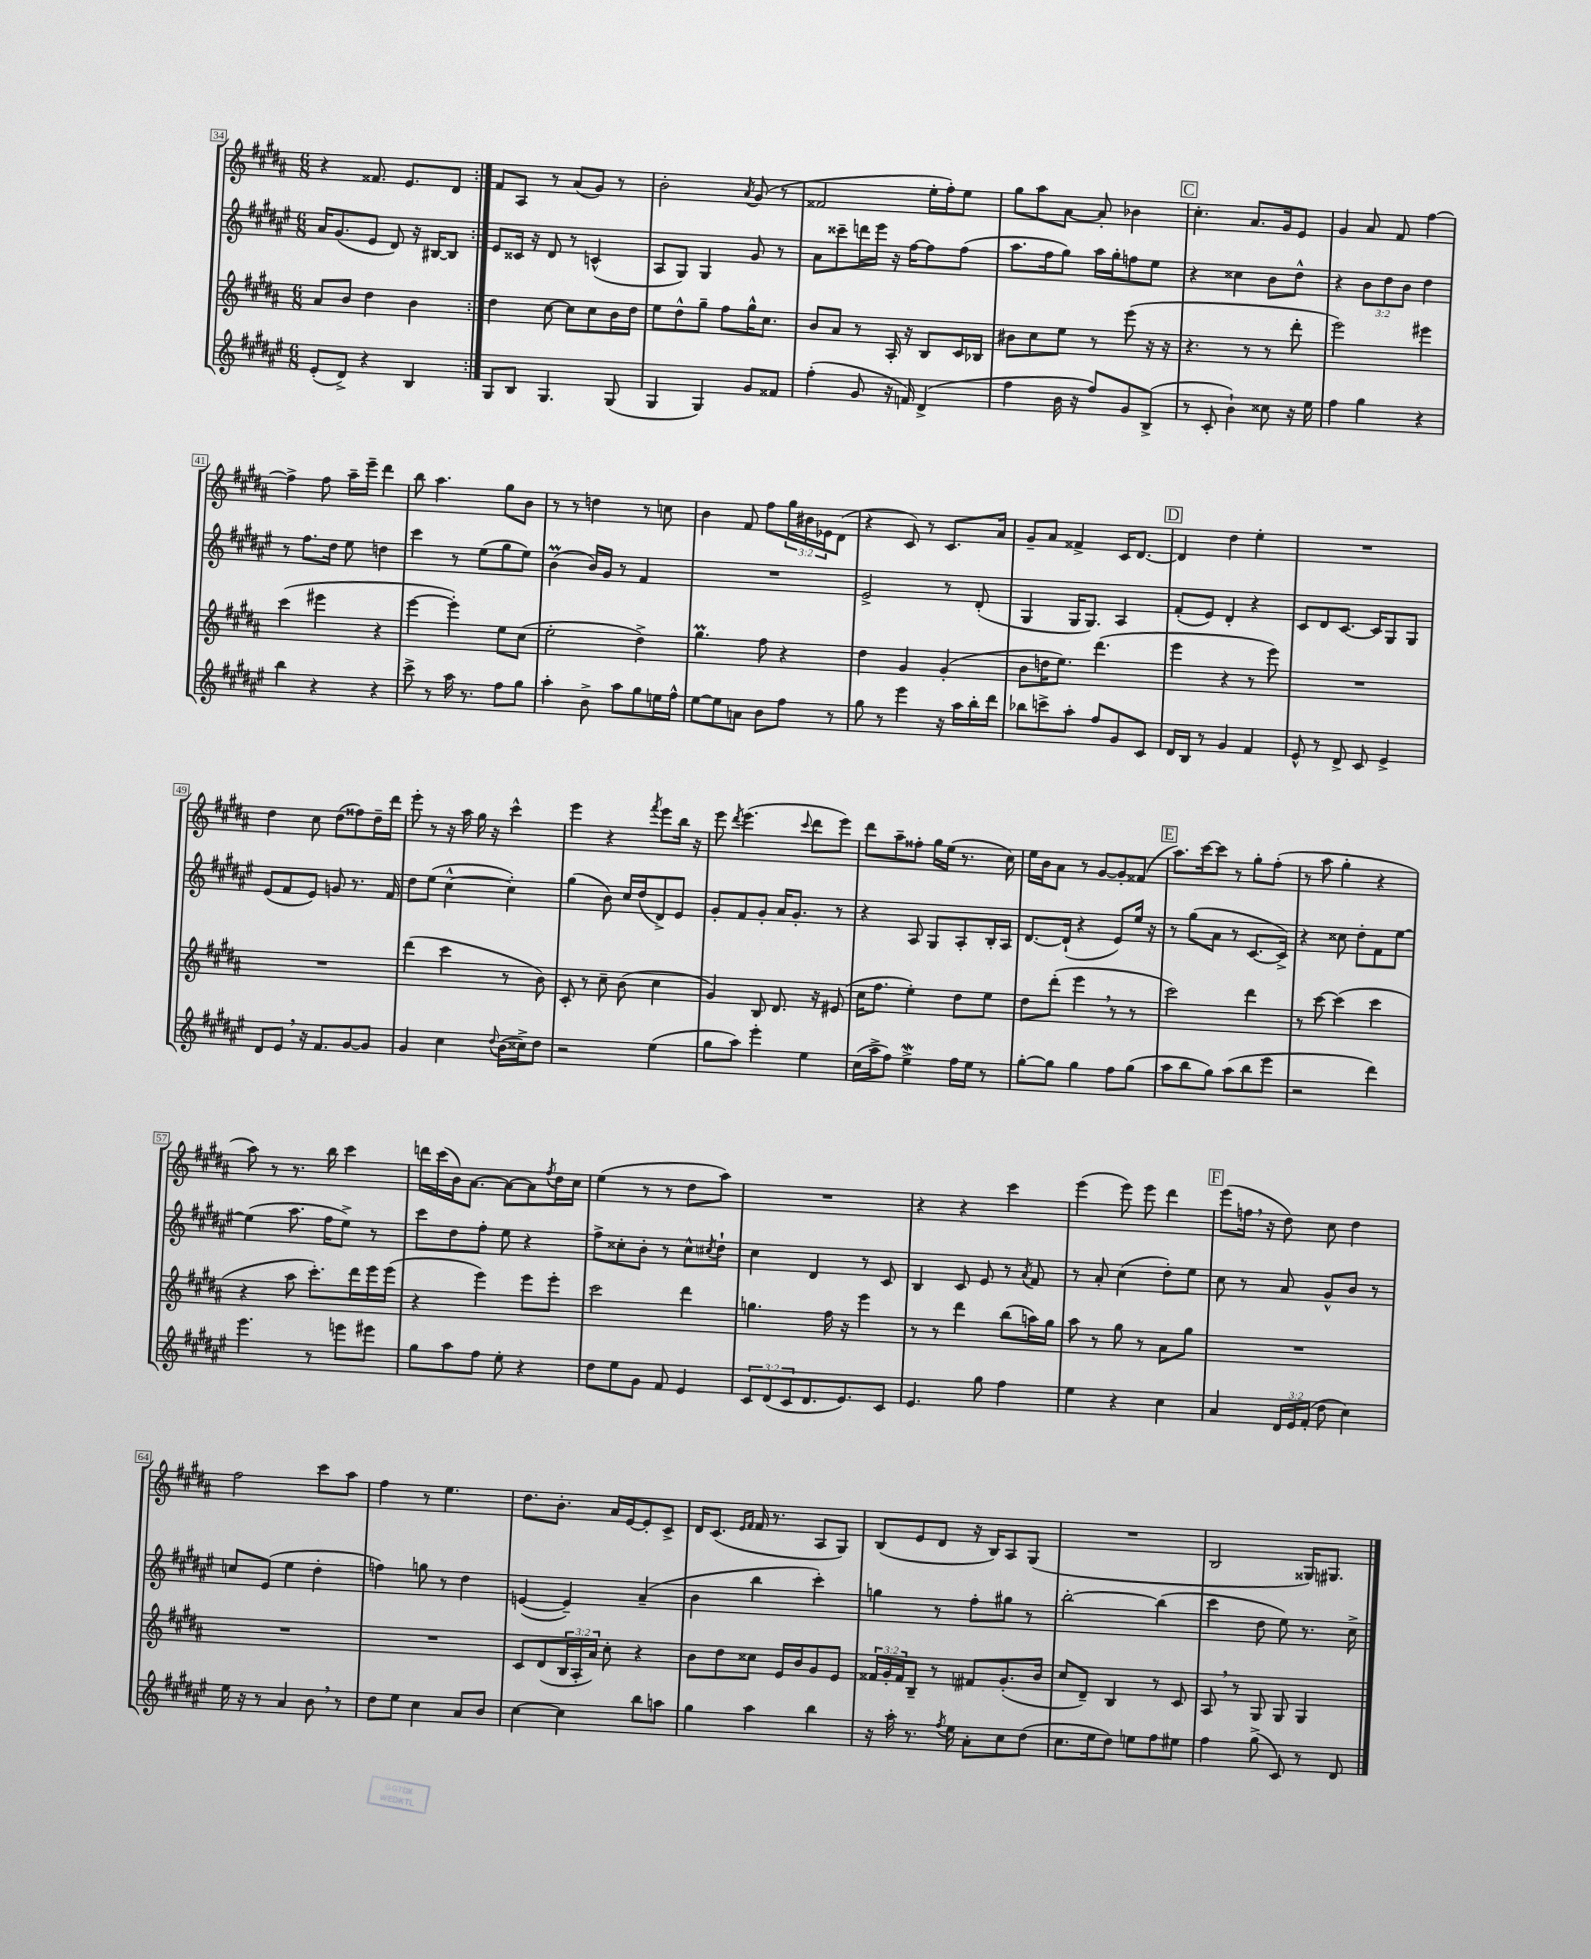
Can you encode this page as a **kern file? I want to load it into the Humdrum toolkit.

**kern	**kern	**kern	**kern
*staff4	*staff3	*staff2	*staff1
*clefG2	*clefG2	*clefG2	*clefG2
*k[f#c#g#d#a#e#]	*k[f#c#g#d#a#]	*k[f#c#g#d#a#e#]	*k[f#c#g#d#a#]
*M6/8	*M6/8	*M6/8	*M6/8
(8e#'	8a#	16a#	4r
.	.	(8.g#	.
8d#^)	8b	.	.
4r	4dd#	8e#	8.f##
.	.	8d#)	.
.	.	.	8.e
4B	4b	16r	.
.	.	[16B#	.
.	.	8B#]	8d#
=:|!	=:|!	=:|!	=:|!
8G#	4dd#	8e#	8f#
8B	.	16c##	8A#
.	.	16r	.
4.G#	[8cc#	8d#	8r
.	8cc#]	8r	(8a#
.	8cc#	(4c^^	8g#)
(8G#	16b	.	8r
.	16dd#	.	.
=	=	=	=
4G#	8ee	8A#	2b'
.	8dd#^^	8G#)	.
4G#)	8gg#~	4G#	.
.	8ff#	.	.
.	.	.	8qa#
8g#	16gg#^^	8g#	(8g#
.	8.cc#	.	.
8f##	.	8r	8r
=	=	=	=
(4ff#'	8b	8a#	2f##
.	8a#	8ccc##~	.
8g#	8r	16ddd	.
.	.	16eee#	.
16r	16A#'	16r	.
16f)	16r	[16ff#	.
(4d#^	8B	8ff#]	16ee'
.	.	.	16ff#')
.	16c#	(8ff#	8ee
.	16B-	.	.
=	=	=	=
4ff#	8b#	8.aa#	8gg#
.	8cc#	.	8aa#
.	.	16ff#	.
16b	8ee	8gg#)	[8a#
16r	.	.	.
8ff#)	8r	16aa#	8a#']
.	.	16gg#'	.
8g#	(8eee	8ff	4b-
(8B^	16r	8ee#	.
.	16r	.	.
=	=	=	=
8r	4.r	4r	4.cc#'
8c#'	.	.	.
4b`)	.	4cc##	.
.	8r	.	8.a#
8cc##	8r	8b	.
.	.	.	16g#
16r	8ddd#'	8dd#^^	8e
16ee#	.	.	.
=	=	=	=
4ff#	2eee)	4r	4g#
4gg#	.	12b	8a#
.	.	12dd#	.
.	.	.	8f#
.	.	12b	.
4r	4eee#	4dd#	[4ff#
=	=	=	=
4bb	(4ccc#	8r	4ff#^]
.	.	8.ff#	.
4r	4eee#	.	8ff#
.	.	16dd#	.
.	.	8ee#	16aa#~
.	.	.	16eee~
4r	4r	4dd	4ddd#
=	=	=	=
8ccc#^	[4eee	4ccc#	8bb
8r	.	.	4.aa#
16aa#	4eee'])	8r	.
8.r	.	.	.
.	.	(8ee#	.
8ff#	8ee	8gg#	8gg#
8gg#	(8cc#	8ee#)	8b
=	=	=	=
4aa#'	2ee'	(4b	8r
.	.	.	8r
8b^	.	16b)	4dd
.	.	16g#	.
8aa#	.	8r	.
8gg#	4dd#^)	4f#	8r
16ee	.	.	8cc
16ff#^^	.	.	.
=	=	=	=
[8ee#	4.gg#	2.r	4b
8ee#]	.	.	.
8a	.	.	8f#
8b	8ff#	.	8ff#
8ff#	4r	.	24gg#
.	.	.	24b#
.	.	.	24e-
8r	.	.	(8d#
=	=	=	=
8gg#	4dd#	2e#^	4r
8r	.	.	.
4eee#	4g#	.	8c#)
.	.	.	8r
16r	(4g#'	8r	8.c#
16aa#	.	.	.
16bb'	.	(8d#'	.
16ddd#	.	.	16a#
=	=	=	=
8bb-	8b	4G#	8g#~
8ccc^	16dd	.	8a#
.	8.ee)	.	.
8aa#'	.	16G#	4f##^
.	.	8.G#)	.
8ff#	(4.ddd#	.	.
8g#	.	4A#	16c#
.	.	.	[8.d#
8c#	.	.	.
=	=	=	=
16d#	4eee	(8f#'	4d#]
16B	.	.	.
8r	.	8e#)	.
4g#	4r	4d#'	4dd#
4f#	8r	4r	4ee'
.	8eee)	.	.
=	=	=	=
8e#^^	2.r	8c#	2.r
8r	.	8d#	.
8d#^	.	[8.c#	.
8c#	.	.	.
.	.	16c#]	.
4e#^	.	8G#	.
.	.	8G#	.
=	=	=	=
8d#	2.r	(8e#	4dd#
8e#	.	8f#	.
16r	.	8e#)	8cc#
8.f#	.	.	.
.	.	8g	(8dd#
[8g#	.	8.r	8ff##)
8g#]	.	.	16dd#~
.	.	16f#	16ddd#
=	=	=	=
4g#	(4ddd#	8dd#	8eee'
.	.	(8ee#	8r
4cc#	4ccc#	[4cc#^^	16r
.	.	.	16aa#
.	.	.	16gg#
.	.	.	16r
8qqdd#	.	.	.
(16b	8r	4cc#'])	4ccc#^^
16cc##^)	.	.	.
8dd#	8b)	.	.
=	=	=	=
2r	8c#'	(4gg#	4eee
.	8r	.	.
.	8cc#~	8b)	4r
.	(8b	16cc#	.
.	.	(16dd#	.
.	.	.	8qfff#
(4ee#	4cc#	8d#^)	8eee
.	.	8e#	16bb
.	.	.	16r
=	=	=	=
8gg#	4g#)	8g#'	8eee
.	.	.	8qddd#
8aa#)	.	8f#	(4.eee
4eee#'	8B	8g#'	.
.	8.d#	16a#	.
.	.	8.g#'	.
.	.	.	8qqccc#
4ee#	.	.	8ddd#
.	16r	.	.
.	(8e#	8r	8eee)
=	=	=	=
(16cc#	16cc#	4r	8ddd#
16aa#^	8.ff#	.	.
8ff#)	.	.	8aa#~
4ee#^	4ee')	8A#	8ff##'
.	.	8G#	16gg#
.	.	.	(16ee
16ff#	8dd#	8A#'	8.r
16ee#	.	.	.
8r	8ee	16B'	.
.	.	16A#	16cc#)
=	=	=	=
[8gg#'	8dd#	[8.d#	16ee
.	.	.	16b
8gg#]	(8ddd#'	.	8a#
.	.	(16d#`]	.
4gg#	4eee	4r	8r
.	.	.	[8g#
8ff#	8r	8e#)	8g#']
(8gg#	8r	16ee#	(8f##
.	.	16r	.
=	=	=	=
8aa#	2ccc#)	8r	8.aa#)
8bb	.	(8gg#	.
.	.	.	[16ccc#
8gg#)	.	8a#	8ccc#]
(8aa#	.	8r	8r
8bb	4ddd#	[8.c#	8gg#'
8eee#	.	.	(8ff#'
.	.	16c#^])	.
=	=	=	=
2r	8r	4r	8r
.	[8ccc#	.	8aa#
.	(4ccc#]	8cc##	4gg#'
.	.	8dd#'	.
4ddd#)	4ccc#	8f#	4r
.	.	[8ee#	.
=	=	=	=
4.eee#	4r	(4ee#]	8aa#)
.	.	.	8r
.	8aa#	8.aa#	8.r
8r	8.ccc#')	.	.
.	.	16ff#	16bb
8eee	.	8ee#^)	4ccc#
.	16ddd#	.	.
8eee#	16eee	8r	.
.	(16eee	.	.
=	=	=	=
8gg#	4r	8ccc#	16ddd
.	.	.	(16ccc#
8aa#	.	8dd#	16b)
.	.	.	[8.a#
8ff#	4eee)	8ff#'	.
8ee#'	.	8ee#	8a#_
4r	8eee	4r	8a#]
.	.	.	8qff#
.	8eee'	.	16dd#
.	.	.	16cc#
=	=	=	=
8dd#	2ccc#	8ff#^	(4ee
8ee#	.	8cc##'	.
8g#	.	8b'	8r
8f#	.	8r	8r
4e#	4ddd#	8cc##^^	8dd#
.	.	8qcc#	.
.	.	8dd#`	8aa#)
=	=	=	=
12c#	4.gg	4cc#	2.r
(12d#	.	.	.
12c#	.	.	.
8.d#	.	4d#	.
.	16ff#	.	.
8.e#)	16r	.	.
.	4eee	8r	.
8c#	.	8c#	.
=	=	=	=
4.e#	8r	4B	4r
.	8r	.	.
.	4ddd#	8c#	4r
8gg#	.	8e#	.
4ff#	(8bb	8r	4ccc#
.	.	8qa#	.
.	16aa)	8f#	.
.	16gg#	.	.
=	=	=	=
4ee#	8aa#	8r	(4eee
.	8r	8a#'	.
4r	8gg#	(4cc#	8eee)
.	8r	.	8eee
4cc#	8a#	8dd#')	4ddd#
.	8gg#	8ee#	.
=	=	=	=
4a#	2.r	8cc#	(8eee
.	.	8r	16ff
.	.	.	16r
24d#	.	8a#	8dd#)
24e#	.	.	.
(24f#'	.	.	.
8dd#	.	8g#^^	8cc#
4cc#)	.	8b	4dd#
.	.	8r	.
=	=	=	=
16ee#	2.r	8cc	2ff#
16r	.	.	.
8r	.	(8e#	.
4a#	.	4ee#	.
8b	.	4dd#'	8ccc#
8r	.	.	8aa#
=	=	=	=
8dd#	2.r	4ff)	4ff#
8ee#	.	.	.
4cc#	.	8gg	8r
.	.	8r	4.ee
8a#	.	4dd#	.
8b	.	.	.
=	=	=	=
[4cc#	8c#	([4e	8.dd#
.	(8d#	.	.
.	.	.	8.b'
4cc#]	24B	4e~])	.
.	24A#'	.	.
.	24a#)	.	.
.	8cc#'	.	16a#
.	.	.	[16e
8bb	4r	(4a#~	8e']
8aa	.	.	8c#^
=	=	=	=
4gg#	8b	4b	16d#
.	.	.	(8.c#
.	8dd#	.	.
.	.	.	16qqe
.	.	.	16qqf#
4aa#	8cc##	4bb	16f#
.	.	.	8.r
.	16e	.	.
.	16b	.	.
4bb	8g#	4ccc#')	8A#
.	8e	.	8G#)
=	=	=	=
16r	24f##	4gg	(8B
.	24g#'	.	.
16aa#'	.	.	.
.	24f##	.	.
8.r	8B~	.	8e
.	8r	8r	8d#
8qff#	.	.	.
16ee#	.	.	.
8a#'	8f#	8ff#'	16r
.	.	.	16B)
8cc#	(8.g#'	8gg#	8A#
(8dd#	.	8r	(8G#
.	16b	.	.
=	=	=	=
8.cc#	8cc#	[2bb'	2.r
.	8d#~)	.	.
16ee#	.	.	.
8dd#)	4B	.	.
8ee	.	.	.
8ff#	8r	(4bb]	.
8ee#	8c#	.	.
=	=	=	=
4ff#	8A#	4ccc#	2B
.	8r	.	.
(8gg#^	8G#	8dd#	.
8c#)	8G#	8ee#)	.
8r	4G#	8.r	16G##)
.	.	.	8.G#
8d#	.	.	.
.	.	16cc#^	.
==	==	==	==
*-	*-	*-	*-
